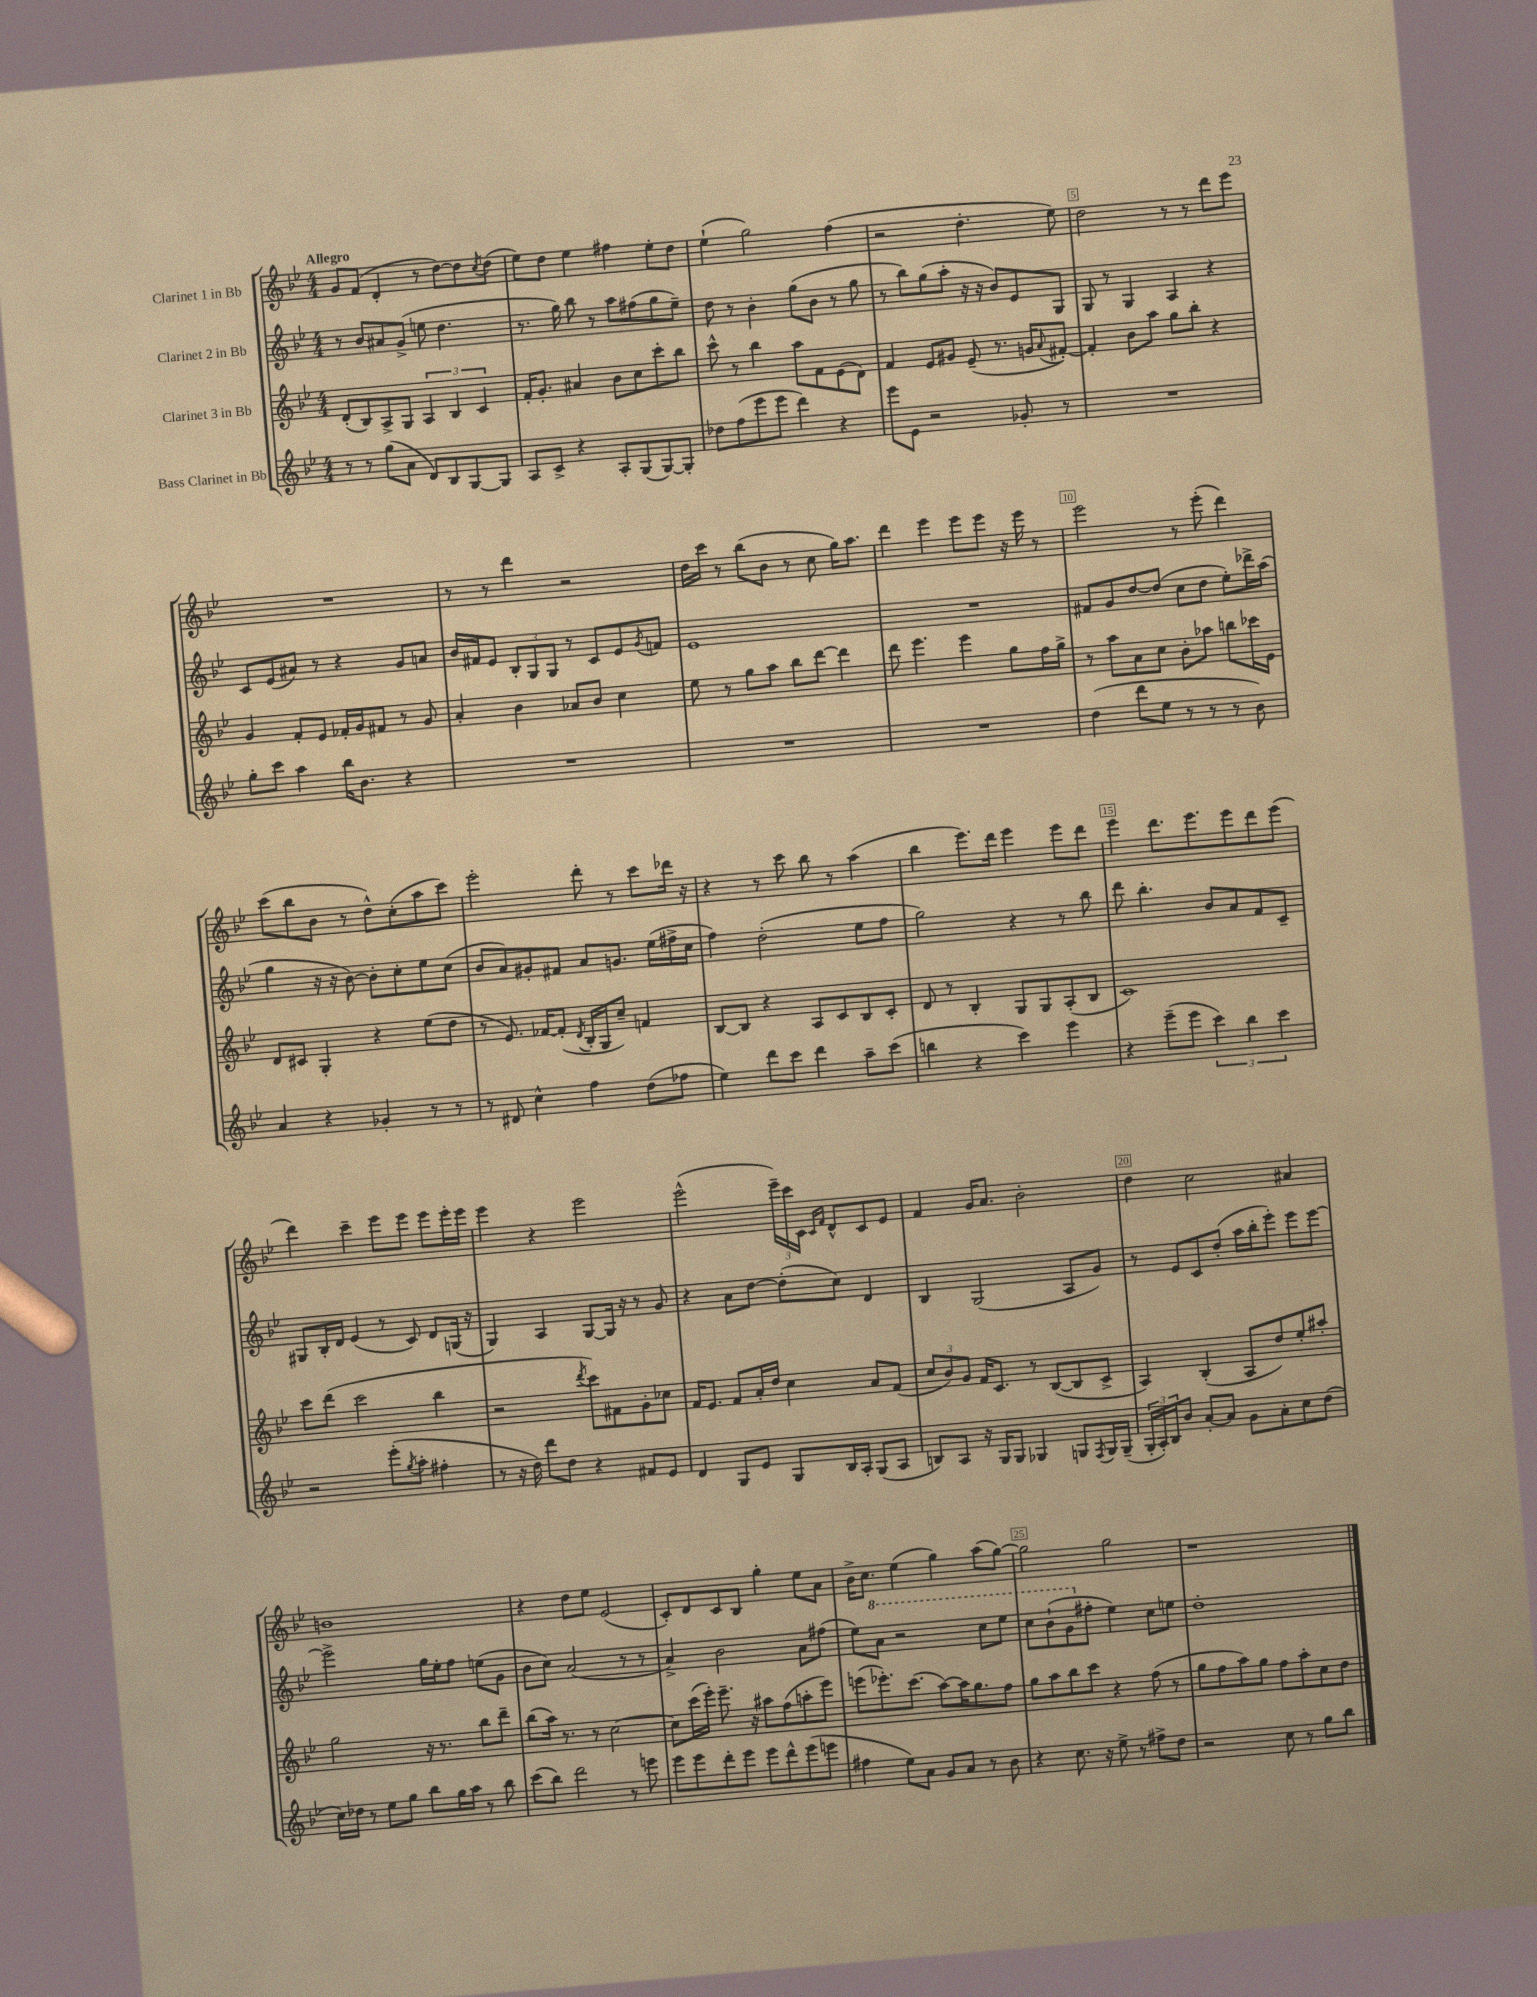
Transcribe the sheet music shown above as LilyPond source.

<<
\new StaffGroup <<
\new Staff = "s0" \with { instrumentName = "Clarinet 1 in Bb" } {
    \clef treble \key bes \major \numericTimeSignature \time 4/4 \tempo "Allegro"
    g'8 f'8( d'4-. r8 d''8~) d''8 \acciaccatura { c''8 } d''8( |
    ees''8) d''8 ees''4 fis''4 ees''8-. d''8 |
    ees''4-!( g''2) f''4( |
    r2 d''4.-. ees''8) |
    d''2 r8 r8 d'''8 ees'''8 |
    R1 |
    r8 r8 d'''4 r2 |
    d''16 c'''16 r8 bes''8( bes'8 r8 c''8 g''16) a''8. |
    d'''4 ees'''4 ees'''8 ees'''8 r16 ees'''16 r8 |
    ees'''2 r8 ees'''8-.( d'''4) |
    c'''8( bes''8 bes'8 r8 d''8-^) c''8-.( a''8 c'''8) |
    ees'''2-. d'''8-. r8 c'''8 des'''16 r16 |
    r4 r8 c'''8 bes''8 r8 a''4( |
    bes''4 ees'''8.) d'''16 ees'''4 ees'''8 d'''8 |
    ees'''4 d'''8. ees'''8. ees'''8 d'''8 ees'''8( |
    d'''4) c'''4-- ees'''8 ees'''8 ees'''8 ees'''16-. ees'''16 |
    ees'''4 r4 ees'''2 |
    ees'''2-^( \tuplet 3/2 { ees'''16--) c'''16 c'16 } \grace { c'16 f'16 } d'8-^ c'8 ees'8 |
    f'4 g'16 a'8. bes'2-. |
    d''4 c''2 ais'4 |
    b'1 |
    r4 d''8 ees''8 ees'2( |
    c'8-.) d'8 c'8 bes8 g''4-. ees''8 a'8 |
    bes'16-> c''8. ees''4( g''4) a''8( g''8~) |
    g''2 g''2 |
    r1 \bar "|." |
}
\new Staff = "s1" \with { instrumentName = "Clarinet 2 in Bb" } {
    \clef treble \key bes \major \numericTimeSignature \time 4/4
    r8 bes'8 ais'8 g'8->( e''8 d''4. |
    r8. g''16) bes''8 r8 a''8 fis''8( g''8 ees''8--) |
    d''8 r8 bes'4-. g''8( bes'8 r8 g''8 |
    r8 bes''8) g''8( a''8-. r16 r16 bes'8) ees'8 g8 |
    g8 r8 g4 a4 r4 |
    c'8 ees'8( ais'8) r8 r4 g'8 a'8 |
    bes'16 fis'16 ees'8 \tuplet 3/2 { bes8-. g8 g8 } r8 c'8 ees'8 \acciaccatura { g'8 } f'8 |
    ees'1 |
    R1 |
    fis'8 g'8 d''8~ d''8( c''8 d''8 ees''8-.) des'''16-> a''16( |
    g''4 r16 r16 bes'8~) bes'8-. c''8-. ees''8 c''8( |
    bes'8 a'8) gis'8-. fis'8 a'8 g'8. ees''16( fis''16-> c''16 |
    f''4) d''2-.( ees''8 f''8 |
    g''2) r4 r8 bes''8 |
    d'''8 bes''4.-. bes'8 a'8 f'8 c'8-- |
    gis8 bes16-. d'16 ees'4( r8 c'8) d'8 g16( r16 |
    g4) a4 g8~ g16 r16 r8 g'8 |
    r4 a'8 d''8~ d''8-.( c''8) d'4 |
    bes4 g2( a8 g'8) |
    r8 ees'8 c'8 d''8-.( a''16 bes''16-. ees'''8-.) ees'''8 ees'''8~ |
    ees'''2-> g''16 ees''16-. f''8 e''8( g'8 |
    bes'8 c''8) a'2( r8 r8 |
    a'4->) bes'2 a'8 fis''8( |
    ees''8) \ottava #1 a''8 r2 c'''8 ees'''8 |
    c'''8 bes''8-!( g''8 \ottava #0 fis''8-. ees''4) c''8 e''8 |
    d''1-. \bar "|." |
}
\new Staff = "s2" \with { instrumentName = "Clarinet 3 in Bb" } {
    \clef treble \key bes \major \numericTimeSignature \time 4/4
    d'8-.( bes8) a8-> g8 \tuplet 3/2 { a4 bes4 c'4 } |
    f'16-. g'8.-. ais'4 bes'8 c''8 c'''8-. bes''8 |
    c'''8-^ r8 bes''4 a''8 f'8 ees'8( d'8) |
    f'4 ees'8 gis'8 ees'8--( r8. g'16 \appoggiatura { a'8 } fis'8~-.) |
    fis'4-. bes'8 a''8 g''8 bes''8-. r4 |
    g'4 f'8-. ees'8 fes'16-. g'16 fis'8 r8 g'8 |
    a'4-. bes'4 aes'8 bes'8 c''4 |
    ees''8 r8 g''8 a''8 bes''8 d'''8~ d'''4 |
    d'''8 ees'''4. ees'''4 g''8 f''16 g''16-> |
    r8 a''8 a'8 c''8 bes'8-. aes''8 b''8 ces'''16 ees'16 |
    d'8 cis'8 g4-. r4 ees''8( d''8 |
    r8 ees'8.) fes'16~ fes'8-.( \acciaccatura { d'8 } bes16-. g16 c''8--) f'4 |
    bes8~ bes8 r4 a8 c'8 bes8 c'8-. |
    d'8 r8 bes4-. g8 g8 a8-.( bes8 |
    c'1) |
    c'''8 d'''8( c'''2 bes''4 |
    r2 \acciaccatura { d'''8 } c'''8) fis'8 g'8-. ces''8 |
    f'16 ees'8. f'8 a'16-. d''16 c''4 a'8 f'8( |
    \tuplet 3/2 { c''8 bes'8) g'8 } f'16 c'8. r8 bes8~( bes8 c'8-> |
    a4) bes4-.( a8 d''8) ees''8-. ais''8-. |
    g''2 r16 r8. bes''8 d'''8-- |
    bes''8( a''16) r8. r8 c''2~ |
    c''8 c'''16( ees'''16-.) ees'''8.-- r16 ais''8 f''8( a''8-. ees'''8) |
    e'''8( ees'''8.-.) c'''8.( a''8~) a''16 g''8. f''8 |
    g''8 a''8 bes''8 c'''8 r4 f''8( r8 |
    g''8 f''8 a''8) g''8 f''8 a''8-. c''8 d''8 \bar "|." |
}
\new Staff = "s3" \with { instrumentName = "Bass Clarinet in Bb" } {
    \clef treble \key bes \major \numericTimeSignature \time 4/4
    r8 r8 g''8( a'8 d'8) bes8 g8~ g8 |
    a8 c'8-> r4 a8-. g8( g8~) g8-. |
    des''8 f''8( ees'''8 ees'''8 d'''4) r4 |
    ees'''8 ees'8 r2 ges'8-. r8 |
    R1 |
    g''8-. c'''8 a''4 bes''16 bes'8. r4 |
    R1 |
    R1 |
    R1 |
    d''4( d'''8 ees''8 r8 r8 r8 bes'8) |
    a'4 r4 ges'4-. r8 r8 |
    r8 dis'8 c''4-^ f''4 d''8( fes''8 |
    ees''4) d'''8 c'''8 d'''4 a''8-- c'''8( |
    b''4 r4 c'''4) ees'''4 |
    r4 ees'''8--( ees'''8 \tuplet 3/2 { c'''4) bes''4 c'''4 } |
    r2 ees'''8-.( \acciaccatura { g''8 } a''8-. fis''4-. |
    r8 r16 d''16) d'''8 d''8 r4 fis'8 ees'8 |
    d'4 g8 ees'8 g8 bes16 a16-. g8( a8 |
    b8) a8 r16 g16 g8 ges4 g8 \acciaccatura { f8 } g16 g16--( |
    \tuplet 3/2 { g16-. a16-.) bes16 } bes'8 a'8~-. a'8 g'8 a'8-. c''8 d''8( |
    c''16) des''16 r8 ees''8 g''8 bes''8 g''16 a''16 r8 bes''8 |
    c'''8( bes''8) d'''2 r8 e'''8 |
    ees'''8 ees'''8 d'''8-. ees'''8 ees'''8 d'''8-^ ees'''8( e'''8 |
    fis''4 ees''8) a'8 g'8 a'8 r8 bes'8 |
    r4 c''8. r16 ees''8-> r8 fis''8-> d''8 |
    r2 c''8 r8 g''8 bes''8 \bar "|." |
}
>>
>>
\layout { \context { \Score \override BarNumber.break-visibility = ##(#f #t #t) barNumberVisibility = #(every-nth-bar-number-visible 5) \override BarNumber.stencil = #(make-stencil-boxer 0.1 0.3 ly:text-interface::print) } }
